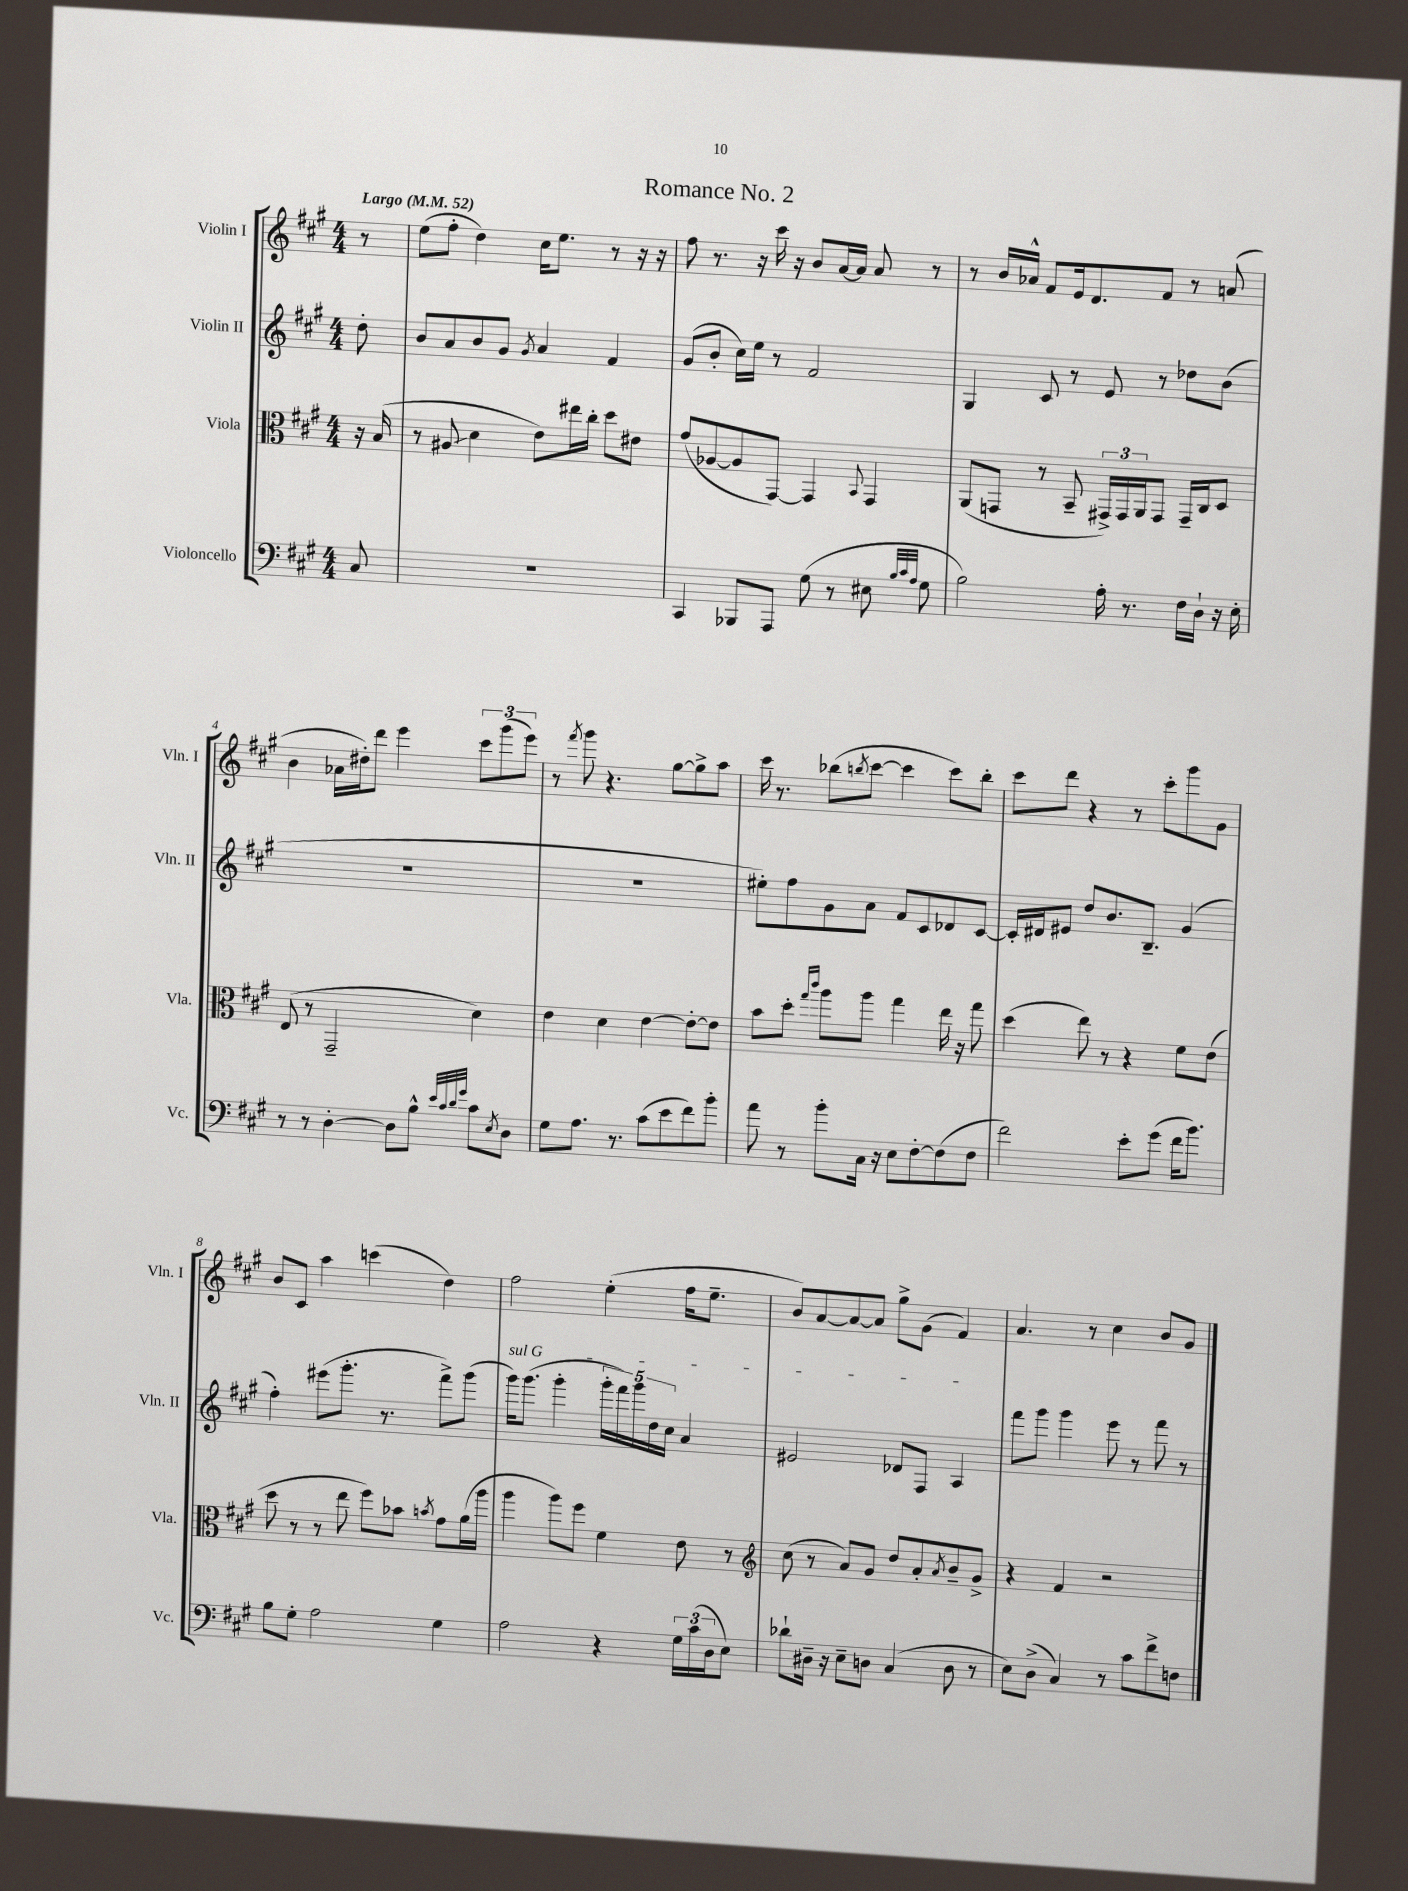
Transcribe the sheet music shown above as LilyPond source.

\header { title = "Romance No. 2" }
<<
\new StaffGroup <<
\new Staff = "s0" \with { instrumentName = "Violin I" shortInstrumentName = "Vln. I" } {
    \clef treble \key a \major \numericTimeSignature \time 4/4 \partial 8 \tempo "Largo" 4 = 52
    r8 |
    e''8( fis''8-. d''4) cis''16 e''8. r8 r16 r16 |
    fis''8 r8. r16 cis'''16 r16 b'8 a'16~ a'16 a'8 r8 |
    r8 b'16 aes'16-^ fis'8 e'16 d'8. fis'8 r8 a'8( |
    b'4 aes'16 dis''16-.) d'''8 e'''4 \tuplet 3/2 { cis'''8 gis'''8( e'''8) } |
    r8 \acciaccatura { fis'''8 } gis'''8 r4. gis''8~ gis''8-> a''8 |
    cis'''16 r8. bes''8( \acciaccatura { b''8 } cis'''8~ cis'''4 cis'''8) b''8-. |
    cis'''8 d'''8 r4 r8 cis'''8-. gis'''8 gis'8 |
    b'8 cis'8 a''4 c'''4( d''4) |
    fis''2 e''4-.( fis''16 e''8.-- |
    b'8) a'8~ a'8~ a'8 gis''8-> gis'8( fis'4) |
    a'4. r8 cis''4 b'8 gis'8 \bar "|." |
}
\new Staff = "s1" \with { instrumentName = "Violin II" shortInstrumentName = "Vln. II" } {
    \clef treble \key a \major \numericTimeSignature \time 4/4 \partial 8
    d''8-. |
    b'8 a'8 b'8 gis'8 \acciaccatura { gis'8 } a'4 fis'4 |
    gis'8( b'8-. cis''16) e''16 r8 fis'2 |
    gis4 cis'8 r8 e'8 r8 des''8 b'8( |
    R1 |
    R1 |
    eis''8-.) fis''8 gis'8 a'8 fis'8 cis'8 des'8 cis'8~ |
    cis'16-. dis'16 eis'8 d''8 b'8. b8.-- gis'4( |
    fis''4-.) eis'''8( gis'''8.-. r8. fis'''8->) gis'''8( |
    \once \override TextSpanner.bound-details.left.text = \markup { \italic "sul G" } gis'''16\startTextSpan) gis'''8.( gis'''4-. \tuplet 5/4 { gis'''16-. fis'''16) gis'''16 d''16 cis''16 } a'4 |
    eis'2 des'8 fis8 a4\stopTextSpan |
    fis'''8 gis'''8 gis'''4 e'''8 r8 fis'''8 r8 \bar "|." |
}
\new Staff = "s2" \with { instrumentName = "Viola" shortInstrumentName = "Vla." } {
    \clef alto \key a \major \numericTimeSignature \time 4/4 \partial 8
    r16 b16( |
    r8 ais8\glissando d'4 e'8) eis''16 cis''16-. d''8 eis'8 |
    gis'8( aes8~ aes8 gis,8~) gis,4 \appoggiatura { b,8 } gis,4 |
    a,8( g,8 r8 b,8-- \tuplet 3/2 { gis,16->) gis,16 a,16 } gis,8 gis,16-- cis16 d8 |
    e8( r8 gis,2-- d'4) |
    e'4 d'4 e'4~ e'8~-. e'8 |
    b'8 d''8-. \grace { gis''16 cis'''16 } a''8 a''8 gis''4 e''16 r16 gis''8 |
    d''4( e''8) r8 r4 fis'8 e'8( |
    d''8 r8 r8 e''8 fis''8) bes'8 \acciaccatura { b'8 } gis'8 a'16( a''16 |
    a''4 a''8) fis''8 fis'4 e'8 r8 |
    \clef treble cis''8( r8 a'8) gis'8 d''8 a'8-. \acciaccatura { a'8 } b'8-- gis'8-> |
    r4 fis'4 r2 \bar "|." |
}
\new Staff = "s3" \with { instrumentName = "Violoncello" shortInstrumentName = "Vc." } {
    \clef bass \key a \major \numericTimeSignature \time 4/4 \partial 8
    cis8 |
    R1 |
    cis,4 bes,,8 a,,8 gis8( r8 eis8 \grace { b32 cis'32 a32 } gis8 |
    b2) a16-. r8. fis16 d16-! r16 e16-. |
    r8 r8 d4~-. d8 b8-^ \grace { e'32 cis'32 d'32 gis'32 } cis'8 \acciaccatura { e8 } d8 |
    gis8 a8. r8. cis'8( e'8 fis'8) b'8-. |
    a'8 r8 b'8-. cis16 r16 e8 fis8~-. fis8( fis8 |
    fis'2) e'8-. gis'8( fis'16 b'8.) |
    b8 gis8-. a2 gis4 |
    a2 r4 \tuplet 3/2 { gis16 cis'16( d16 } e8) |
    des'8-! dis16-- r16 e8-- d8 cis4( d8 r8 |
    e8) d8->( cis4) r8 cis'8 fis'8-> f8 \bar "|." |
}
>>
>>
